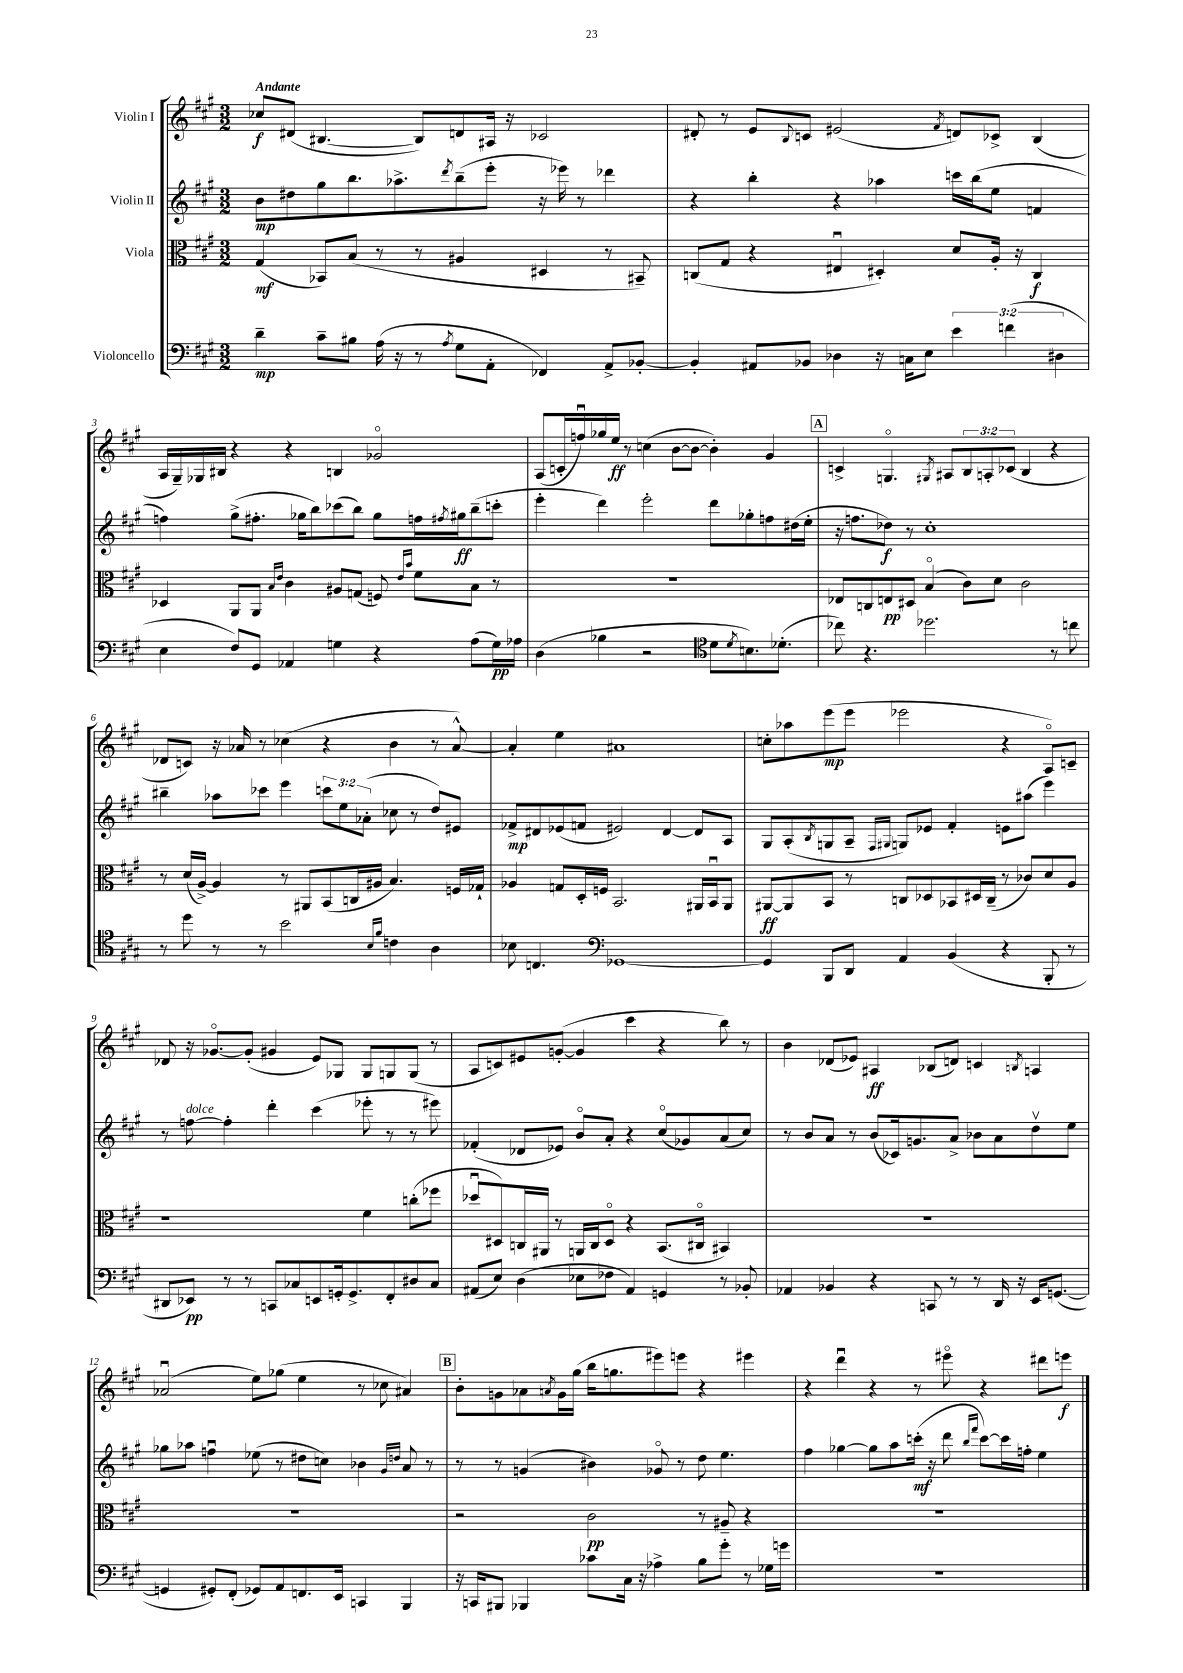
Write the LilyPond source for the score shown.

<<
\new StaffGroup <<
\new Staff = "s0" \with { instrumentName = "Violin I" } {
    \clef treble \key a \major \numericTimeSignature \time 3/2 \override Staff.TupletNumber.text = #tuplet-number::calc-fraction-text \tempo "Andante"
    ces''8\f dis'8( bis4.~ bis8) d'8 ais16 r16 ces'2 |
    dis'8-. r8 e'8 \appoggiatura { b8 } c'8 eis'2( \acciaccatura { fis'8 } d'8) ces'8-> b4( |
    a16 gis16--) ges16 bis16 r4 r4 b4 ges'2\flageolet |
    a8( c'16-. f''16\downbow) ges''16 e''16\ff r8 c''4( b'8~ b'8~ b'4-.) gis'4 |
    \mark \markup { \box "A" } c'4-> g4.\flageolet \acciaccatura { gis8 } ais8 \tuplet 3/2 { b8 a8-. ces'8( } b4 r4 |
    des'8 c'8) r16 aes'16 r8 ces''4( r4 b'4 r8 aes'8~-^) |
    aes'4-. e''4 ais'1 |
    c''8-. aes''8 e'''8\mp( e'''8 ees'''2 r4 a8\flageolet) c'8-- |
    des'8 r16 ges'8.~\flageolet ges'8-.( gis'4 e'8) ges8 ges8 g8 g8( r8 |
    a8 c'8) eis'8 g'8~-.( g'4 cis'''4 r4 b''8) r8 |
    b'4 des'8( ees'8) ais4\ff bes8( d'8) c'4 \acciaccatura { b8 } a4 |
    aes'2\downbow( e''8) ges''8( e''4 r8 ces''8 ais'4) |
    \mark \markup { \box "B" } b'8-. g'8 aes'8 \acciaccatura { a'8 } g'16 gis''16( b''16 g''8. eis'''8) e'''8 r4 eis'''4 |
    r4 d'''4\downbow r4 r8 eis'''8\flageolet r4 dis'''8 e'''8\f \bar "|." |
}
\new Staff = "s1" \with { instrumentName = "Violin II" } {
    \clef treble \key a \major \numericTimeSignature \time 3/2 \override Staff.TupletNumber.text = #tuplet-number::calc-fraction-text
    b'8\mp dis''8 gis''8 b''8. aes''8.-> \acciaccatura { d'''8 } b''8--( e'''8-. r16 ees'''16) r8 des'''4 |
    r4 b''4-. r4 aes''4 c'''16 b''16( e''8 f'4 |
    f''4) gis''8->( fis''8.-. ges''16 b''8) ces'''8( b''8) ges''8 f''16 \acciaccatura { fis''8 } gis''16\ff b''8--( c'''8-. |
    e'''4-. d'''4) e'''2-. d'''8 ges''8-. f''8 dis''16( e''16-. |
    \mark \markup { \box "A" } r16 f''8. des''8\f) r8 cis''1-. |
    bis''4-- aes''8 ces'''8 e'''4 \tuplet 3/2 { c'''8 e''8 aes'8-.( } ces''8 r8 d''8) eis'8 |
    fes'8->\mp dis'8 ees'8( f'8 eis'2) dis'4~ dis'8 a8 |
    gis8 a8-.( \acciaccatura { b8 } g8 a8-- \grace { fis16 gis16 } g8) ees'8 fis'4-. e'8 ais''8( e'''4) |
    r8 f''8~^\markup { \italic "dolce" } f''4-. d'''4-. cis'''4( ees'''8-. r8 r8 eis'''8) |
    fes'4-.( des'8 ees'8) b'8\flageolet a'8-. r4 cis''8\flageolet( ges'8) a'8( cis''8) |
    r8 b'8 a'8 r8 b'8( ces'16) g'8. a'8-> bes'8 a'8 d''8\upbow e''8 |
    ges''8 aes''8 f''4\downbow ees''8( r8 dis''8 c''8) bes'4 \grace { gis'16 d''16 } a'8 r8 |
    \mark \markup { \box "B" } r8 r8 g'4( bis'4) ges'8\flageolet r8 d''8 e''4. |
    fis''4 ges''4~ ges''8 a''8 c'''16-.\mf( r16 d'''8 \grace { b''16 fis'''16 } c'''8~) c'''16 f''16-. e''4 \bar "|." |
}
\new Staff = "s2" \with { instrumentName = "Viola" } {
    \clef alto \key a \major \numericTimeSignature \time 3/2
    gis4\mf( bes,8) b8( r8 r8 ais4 dis4 r8 bis,8--) |
    c8( gis8 r4 eis4\downbow dis4-.) d'8 a16-. r16 c4\f |
    des4 a,8 a,8 \grace { b16 e'16 } cis'4 ais8 g8( f8) \grace { e'16 b'16 } fis'8 b8 r8 |
    R1. |
    \mark \markup { \box "A" } ees8 c8 e8\pp dis8 b4\flageolet( cis'8) d'8 cis'2 |
    r8 d'16( a16~->) a4 r8 ais,8 b,8( c16 ais16 b4.) f16 ges16-! |
    aes4 g8 d16-. f16 b,2. ais,16 b,16\downbow ais,8 |
    ais,8~\ff ais,8 b,8 r8 c8 des8 bes,8 dis16 c16--( r8 ces'8) d'8 a8 |
    r1 fis'4 c''8-.( fes''8 |
    des''8\downbow dis8) c16 ais,16 r8 a,16 c16 dis8\flageolet r4 b,8.( cis16\flageolet bis,4) |
    R1. |
    R1. |
    \mark \markup { \box "B" } r2 cis'2\pp r8 ais8-- r4 |
    R1. \bar "|." |
}
\new Staff = "s3" \with { instrumentName = "Violoncello" } {
    \clef bass \key a \major \numericTimeSignature \time 3/2 \override Staff.TupletNumber.text = #tuplet-number::calc-fraction-text
    d'4--\mp cis'8-- bis8 a16( r16 r8 \acciaccatura { a8 } gis8 a,8-. fes,4) a,8-> bes,8~-. |
    bes,4-. ais,8 bes,8 des4 r16 c16 e8 \tuplet 3/2 { e'4 f'4( dis4 } |
    e4 fis8) gis,8 aes,4 g4 r4 a8( g16\pp) aes16 |
    d4( bes4 r2 \clef tenor d'8 \acciaccatura { d'8 } b8.) des'8.-.( |
    \mark \markup { \box "A" } ces''8) r4. des''2. r8 c''8 |
    r8 d''8 r8 r8 b'2 \grace { b16 fis'16 } c'4 a4 |
    bes8 c4. \clef bass ges,1~ |
    ges,4 b,,8 d,8 a,4 b,4( r4 b,,8-. r8 |
    dis,8 ees,8\pp) r8 r8 c,8 ces8 e,8 g,16-. g,8.-> fis,8-. dis8 ces8 |
    ais,8( e8) d4( ees8 fes8 ais,4) g,4 r8 bes,8-. |
    aes,4 bes,4 r4 c,8 r8 r8 d,16 r16 e,16 g,8.~( |
    g,4 gis,8-.) fis,8-.( ges,8) a,8 f,8. e,16 c,4 b,,4 |
    \mark \markup { \box "B" } r16 c,16 bis,,8 bes,,4 ces'8 cis16 r16 aes4-> b8 gis'8-. r8 ges16 g'16 |
    R1. \bar "|." |
}
>>
>>
